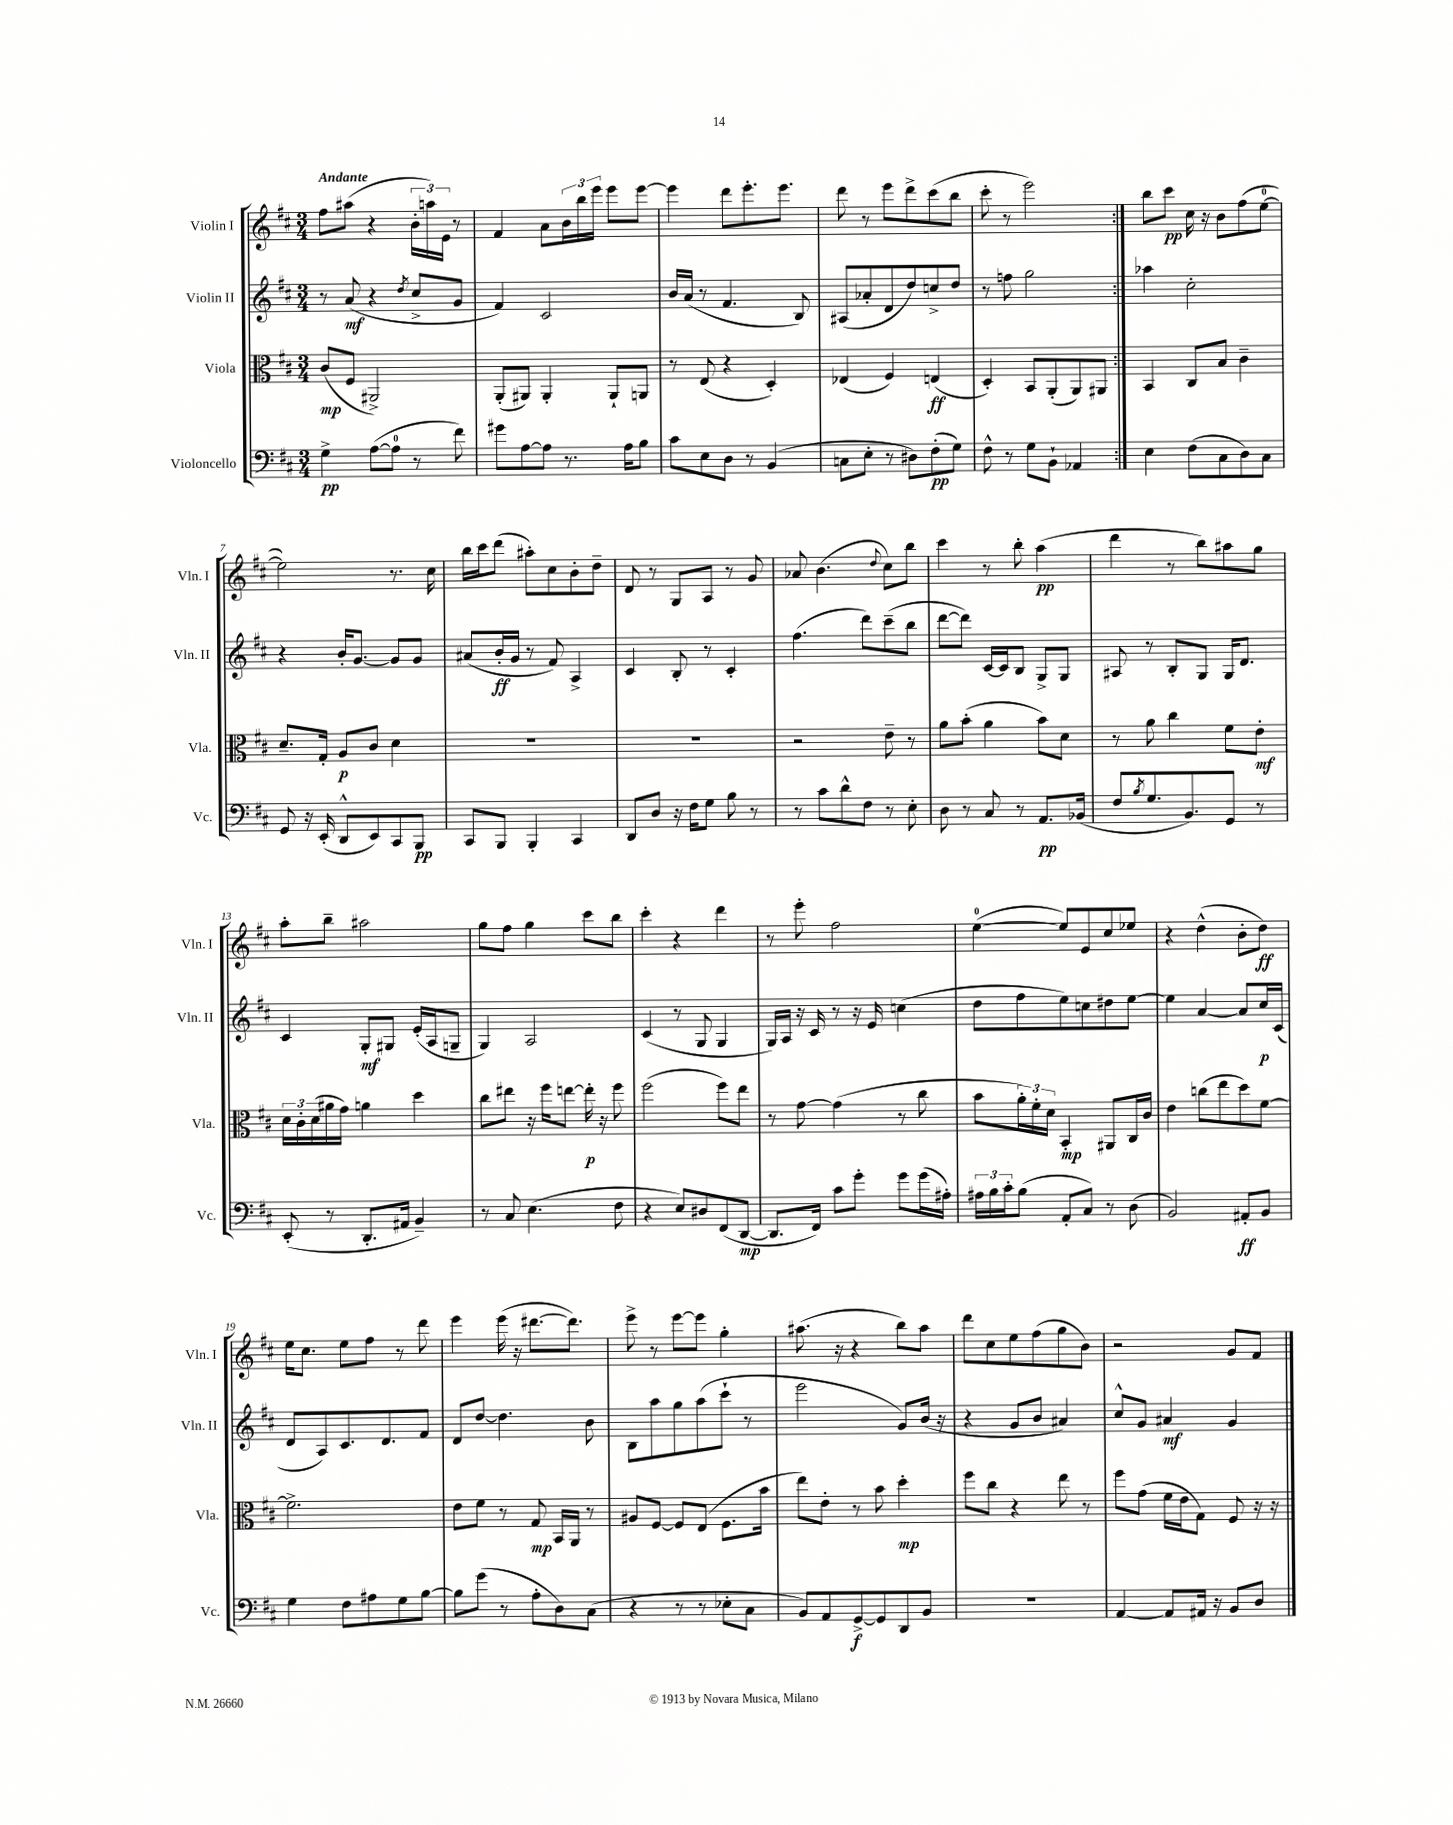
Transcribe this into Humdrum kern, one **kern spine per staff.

**kern	**kern	**kern	**kern
*staff4	*staff3	*staff2	*staff1
*clefF4	*clefC3	*clefG2	*clefG2
*k[f#c#]	*k[f#c#]	*k[f#c#]	*k[f#c#]
*M3/4	*M3/4	*M3/4	*M3/4
4G^	(8c#	8r	8ff#
.	8F#	(8a	(8aa#
([8A	2AA#^)	4r	4r
8A]	.	.	.
.	.	8qdd	.
8r	.	8cc#^	24b'
.	.	.	24aa)
.	.	.	24e
8f#)	.	8g	8r
=	=	=	=
8g#	(8AA'	4f#)	4f#
[8A	8AA#)	.	.
8A]	4AA#'	2c#	8a
8.r	.	.	24b
.	.	.	24bb
.	.	.	24eee
.	8AA#`	.	8eee
16A	.	.	.
8B	8AA	.	[8eee
=	=	=	=
8c#	8r	16b	4eee]
.	.	(16a	.
8E	(8E	8r	.
8D	4r	4.f#	8ddd
8r	.	.	8.eee'
(4BB	4D')	.	.
.	.	.	8.eee
.	.	8B)	.
=	=	=	=
8C	(4E-	(8A#	8ddd
8E'	.	8a-'	8r
8r	4F#)	8d	8eee
8D#)	.	8dd)	8ddd^
(8F#'	(4E	8cc^	(8ccc#
8G)	.	8dd	8bb
=	=	=	=
8F#^^	4D')	8r	8ccc#'
8r	.	8ff	8r
8G	8BB	2gg	2eee)
8BB`	(8AA'	.	.
4AA-	8AA)	.	.
.	8AA#	.	.
=:|!	=:|!	=:|!	=:|!
4E	4BB	4aa-	8bb
.	.	.	8ccc#
(8F#	8C#	2cc#'	16cc#
.	.	.	16r
8C#	8B	.	8b
8D)	4c#~	.	(8ff#
8C#	.	.	[8ee
=	=	=	=
8GG	8.d~	4r	2ee])
16r	.	.	.
(16EE'	16G'	.	.
8DD^^	8A	16b'	.
.	.	[8.g	.
8EE)	8c#	.	.
8CC#	4d	8g]	8.r
8BBB	.	8g	.
.	.	.	16cc#
=	=	=	=
8CC#	2.r	(8a#	16bb
.	.	.	16ccc#
8BBB	.	16b'	(8ddd
.	.	16g	.
4BBB'	.	8r	8aa#')
.	.	8f#)	8cc#
4CC#	.	4A^	8b'
.	.	.	8dd~
=	=	=	=
8DD	2.r	4c#	8d
8D	.	.	8r
16r	.	8B'	8G
16F#	.	.	.
8G	.	8r	8A
8B	.	4c#'	8r
8r	.	.	8g
=	=	=	=
8r	2r	(4.ff#	8a-
8c#	.	.	(4.b
8d^^	.	.	.
8F#	.	8ddd)	.
.	.	.	8qqdd
8r	8e~	(8ccc#~	8cc#)
8E'	8r	8bb	8bb
=	=	=	=
8D	8a	[8ddd	4ccc#
8r	(8b'	8ddd])	.
8C#	4a	[16c#	8r
.	.	16c#]	.
8r	.	8B	8bb'
8.AA	8b)	8G^	(4aa
.	8d	8G	.
(16BB-	.	.	.
=	=	=	=
8F#	8r	8A#	4ddd
8qB	.	.	.
8.G	8a	8r	.
.	4cc#	8B'	8r
8.BB)	.	.	.
.	.	8G	8bb)
8GG	8f#	16G	8aa#
.	.	8.d	.
8r	8e'	.	8gg
=	=	=	=
(8EE'	24d	4c#	8aa'
.	24c#'	.	.
.	(24d	.	.
8r	16a#	.	8bb~
.	16g)	.	.
8.DD'	4a	8G'	2aa#
.	.	8G#	.
16AA#	.	.	.
4BB~)	4dd	(16e'	.
.	.	16A	.
.	.	8G~	.
=	=	=	=
8r	8cc#	4G)	8gg
8C#	8ee#	.	8ff#
(4.E	16r	2A	4gg
.	16ff#	.	.
.	[8ee	.	.
.	16ee']	.	8ccc#
.	16r	.	.
8F#	8ff#	.	8bb
=	=	=	=
4r	(2ff#	(4c#	4ccc#'
8E)	.	8r	4r
8D#	.	8G	.
(8FF#	8ff#)	4G	4ddd
[8DD	8ee	.	.
=	=	=	=
8.DD]	8r	16G)	8r
.	.	16A	.
.	[8g	16r	8eee'
16FF#)	.	16c#	.
8c#	(4g]	8r	2ff#
8g'	.	16r	.
.	.	16e	.
8g	8r	(4cc	.
(16g	8cc#	.	.
16A#')	.	.	.
=	=	=	=
24A#	8b	8dd	([4ee
24B	.	.	.
24c#'	.	.	.
(8B	24a')	8ff#	.
.	24f#'	.	.
.	24d	.	.
8AA'	4BB'	8ee)	8ee])
8C#)	.	8cc	8e
8r	8AA#	8dd#	8cc#
(8D	16C#	[8ee	8ee-
.	16c#	.	.
=	=	=	=
2BB)	4e	4ee]	4r
.	(8cc	[4a	(4dd^^
.	8ee	.	.
8AA#'	8dd)	8a]	8b'
8BB	[8f#	16cc#	8dd)
.	.	(16c#	.
=	=	=	=
4G	2.f#^]	8d	16ee
.	.	.	8.cc#
.	.	8A)	.
8F#	.	8.c#	8ee
8A#	.	.	8ff#
.	.	8.d	.
8G	.	.	8r
[8B	.	8f#	8ddd
=	=	=	=
8B]	8e	8d	4eee
(8g	8f#	[8dd	.
8r	8r	4.dd]	(16eee
.	.	.	16r
8A'	8G	.	[8.ddd#
8D)	16BB	.	.
.	16AA	.	8.ddd#])
(8C#	8r	8b	.
=	=	=	=
4r	8A#	8B	8eee^
.	[8F#	8aa	8r
8r	8F#]	8gg	[8eee
8r	(8E	(8aa	8eee]
8E-'	8.F#	8ccc#`	4gg'
8C#	.	8r	.
.	16b	.	.
=	=	=	=
8BB)	8ee)	2eee	(8.aa#
8AA	8e'	.	.
.	.	.	16r
[8GG^	8r	.	4r
8GG]	8b	.	.
8DD	4dd'	8g)	8bb)
8BB	.	(16b	8aa#
.	.	16r	.
=	=	=	=
2.r	8ff#	4r	8ddd
.	8cc#	.	8cc#
.	4r	8g	8ee
.	.	8b	(8ff#
.	8ee	4a#)	8gg
.	8r	.	8b)
=	=	=	=
[4AA	8ff#	8cc#^^	2r
.	(8g	8g	.
8AA]	16f#	4a#	.
.	16e	.	.
16AA#	8G)	.	.
16r	.	.	.
8BB	8F#	4g	8g
8D	16r	.	8f#
.	16r	.	.
==	==	==	==
*-	*-	*-	*-
